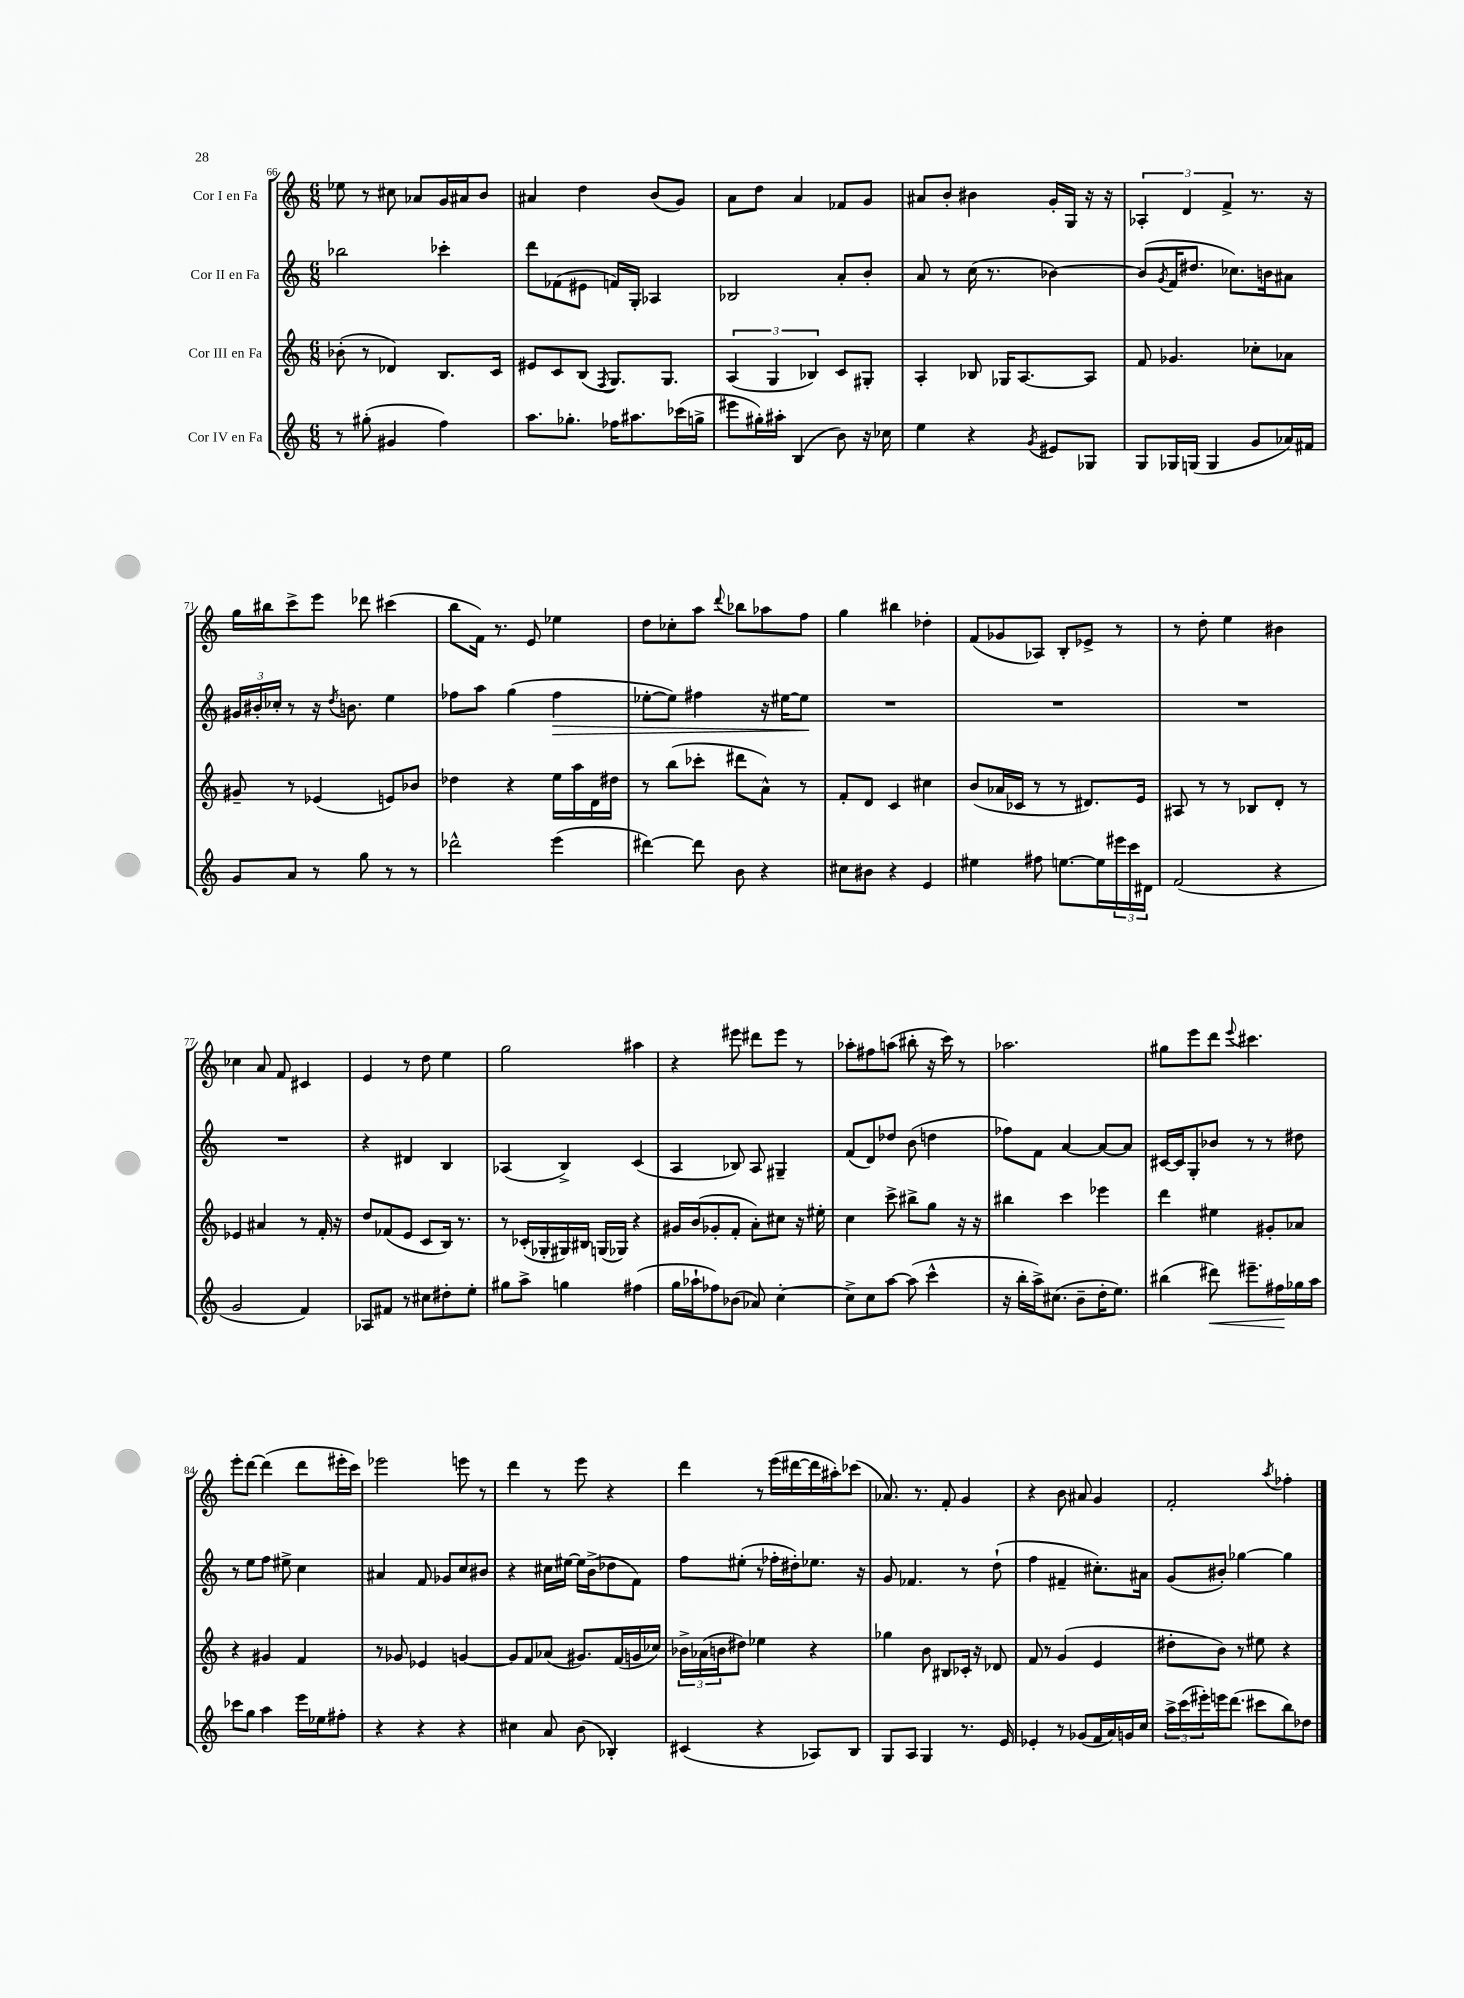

**kern	**dynam	**kern	**kern	**dynam	**kern
*part4	*part4	*part3	*part2	*part2	*part1
*staff4	*staff4	*staff3	*staff2	*staff2	*staff1
*I"Cor IV en Fa	*	*I"Cor III en Fa	*I"Cor II en Fa	*	*I"Cor I en Fa
*clefG2	*	*clefG2	*clefG2	*	*clefG2
*k[]	*	*k[]	*k[]	*	*k[]
*M6/8	*	*M6/8	*M6/8	*	*M6/8
=66	=66	=66	=66	=66	=66
8r	.	(8b-X'\	2bb-X\	.	8ee-X\
(8gg#X'\	.	8r	.	.	8r
4g#X/	.	4d-X/)	.	.	8cc#X\
.	.	.	.	.	8a-X/L
4ff\)	.	8.B/L	4ccc-X'\	.	16g/L
.	.	.	.	.	16a#X/J
.	.	.	.	.	8b/J
.	.	16c/Jk	.	.	.
=67	=67	=67	=67	=67	=67
8.aa\L	.	8e#X/L	8ddd\L	.	4a#X/
.	.	8c/	(8f-X\	.	.
8.gg-X'\J	.	.	.	.	.
.	.	(8B/J	8e#X\J	.	4dd\
.	.	8qF/	.	.	.
16ff-X\KL	.	8.G/L)	16fn/LL)	.	.
8.aa#X\	.	.	16G'/JJ	.	.
.	.	.	4A-X/	.	(8b/L
.	.	8.G/J	.	.	.
(16ccc-X\L	.	.	.	.	8g/J)
16ggn^\JJ	.	.	.	.	.
=68	=68	=68	=68	=68	=68
8eee#X\L	.	(6A/	2B-X/	.	8a\L
16gg#X'\L)	.	.	.	.	8dd\J
.	.	6G/	.	.	.
16aa#X'\JJ	.	.	.	.	.
(4B/	.	.	.	.	4a/
.	.	6B-X/)	.	.	.
8b\)	.	8c/L	8a'/L	.	8f-X/L
16r	.	8G#X'/J	8b'/J	.	8g/J
16cc-X\	.	.	.	.	.
=69	=69	=69	=69	=69	=69
4ee\	.	4A'/	8a/	.	8a#X/L
.	.	.	8r	.	8b'/J
4r	.	8B-X/	(16cc\	.	4b#X\
.	.	.	8.r	.	.
.	.	16G-X/KL	.	.	.
.	.	[8.A/	.	.	.
8qg/	.	.	.	.	.
8e#X/L	.	.	[4b-X\)	.	16g'/LL
.	.	.	.	.	16G/JJ
8G-X/J	.	8A/J]	.	.	16r
.	.	.	.	.	16r
=70	=70	=70	=70	=70	=70
8G/L	.	8f/	(8b-/L]	.	6A-X'/
.	.	.	8qg/	.	.
16G-X/L	.	4.g-X/	16f/K	.	.
.	.	.	.	.	6d/
(16Gn/JJ	.	.	8.dd#X/J	.	.
4G/	.	.	.	.	.
.	.	.	.	.	6f^/
.	.	.	8.cc-X\L)	.	.
8g/L	.	8cc-X'\L	.	.	8.r
.	.	.	16bn\k	.	.
16a-X/L)	.	8a-X\J	8a#X\J	.	.
16f#X/JJ	.	.	.	.	16r
!!LO:LB:g=z
=71	=71	=71	=71	=71	=71
8g/L	.	8g#X~/	24g#X/LL	.	16gg\LL
.	.	.	24b#X'/	.	.
.	.	.	.	.	16bb#X\J
.	.	.	24cc-X'/JJ	.	.
8a/J	.	8r	8r	.	8ccc^\
8r	.	(4e-X/	16r	.	8eee\J
.	.	.	8qdd/	.	.
.	.	.	8.bn\	.	.
8gg\	.	.	.	.	8ddd-X\
8r	.	8en/L)	4ee\	.	(4ccc#X\
8r	.	8b-X/J	.	.	.
=72	=72	=72	=72	=72	=72
2ddd-X^^\	.	4dd-X\	8ff-X\L	.	8bb\L
.	.	.	8aa\J	.	16f\Jk)
.	.	.	.	.	8.r
.	.	4r	(4gg\	.	.
.	.	.	.	.	8e/
!	!	!	!	!LO:HP:b	!
(4eee\	.	16ee\LL	4ff-\	>	4ee-X\
.	.	16aa\	.	.	.
.	.	16d\	.	.	.
.	.	16dd#X\JJ	.	.	.
=73	=73	=73	=73	=73	=73
[4ddd#X\)	.	8r	[8ee-X'\L	.	8dd\L
.	.	(8bb\L	8ee-\J])	.	8cc-X'\
8ddd#\]	.	8ccc-X'\J	4ff#X\	.	8aa\J
.	.	.	.	.	8qqddd/
8b\	.	8ddd#X\L	.	.	8bb-X\L
4r	.	8a^^\J)	16r	.	8aa-X\
.	.	.	[16ee#X\KL	.	.
.	.	8r	8ee#\J]	.	8ff\J
.	.	.	.	]	.
=74	=74	=74	=74	=74	=74
8cc#X\L	.	8f'/L	2.r	.	4gg\
8b#X\J	.	8d/J	.	.	.
4r	.	4c/	.	.	4bb#X\
4e/	.	4cc#X\	.	.	4dd-X'\
=75	=75	=75	=75	=75	=75
4ee#X\	.	(8b/L	2.r	.	(8f/L
.	.	16a-X/L	.	.	8g-X/
.	.	16c-X/JJ	.	.	.
8ff#X\	.	8r	.	.	8A-X/J)
[8.een\L	.	8r	.	.	8B'/L
.	.	8.d#X/L)	.	.	8e-X^/J
16ee\L]	.	.	.	.	.
24eee#X\	.	.	.	.	8r
24ccc\	.	.	.	.	.
.	.	16e/Jk	.	.	.
24d#X\JJ	.	.	.	.	.
=76	=76	=76	=76	=76	=76
(2f/	.	8A#X/	2.r	.	8r
.	.	8r	.	.	8dd'\
.	.	8r	.	.	4ee\
.	.	8B-X/L	.	.	.
4r	.	8d'/J	.	.	4b#X\
.	.	8r	.	.	.
!!LO:LB:g=z
=77	=77	=77	=77	=77	=77
2g/	.	4e-X/	2.r	.	4cc-X\
.	.	4a#X/	.	.	8a/
.	.	.	.	.	8f/
4f/)	.	8r	.	.	4c#X/
.	.	16f'/	.	.	.
.	.	16r	.	.	.
=78	=78	=78	=78	=78	=78
8A-X/L	.	8dd/L	4r	.	4e/
8f#X/J	.	(8f-X/	.	.	.
8r	.	8e/J	4d#X/	.	8r
8cc#X\L	.	8c/L	.	.	8dd\
8dd#X'\	.	16B/Jk)	4B/	.	4ee\
.	.	8.r	.	.	.
8ee'\J	.	.	.	.	.
=79	=79	=79	=79	=79	=79
8gg#X\L	.	8r	(4A-X/	.	2gg\
8aa^\J	.	(16c-X'/LL	.	.	.
.	.	16G-X'/	.	.	.
4ggn\	.	16G#X/)	4B^/)	.	.
.	.	16B#X/JJ	.	.	.
.	.	(16Gn/LL	.	.	.
.	.	16G-X/JJ)	.	.	.
(4ff#X\	.	4r	(4c/	.	4aa#X\
=80	=80	=80	=80	=80	=80
16gg\LL	.	16g#X/LL	4A/	.	4r
16aa-X`\J	.	(16b/J	.	.	.
8ff-X\)	.	8g-X'/	.	.	.
(8b-X\J	.	8f'/J	8B-X/)	.	8eee#X\
8a-X/)	.	8a'\L)	8A/	.	8ddd#X\L
[4cc'\	.	8cc#X\J	4G#X~/	.	8eee#\J
.	.	16r	.	.	8r
.	.	16ee#X'\	.	.	.
=81	=81	=81	=81	=81	=81
8cc^\L]	.	4cc\	(8f/L	.	8aa-X'\L
8cc\	.	.	8d/)	.	8ff#X\
[8aa\J	.	8ccc^\	8dd-X/J	.	(8aan\J
(8aa\]	.	8bb#X^\L	(8b\	.	8bb#X'\
4ccc^^\	.	8gg\J	4ddn\	.	16r
.	.	.	.	.	16ccc\)
.	.	16r	.	.	8r
.	.	16r	.	.	.
=82	=82	=82	=82	=82	=82
16r	.	4bb#X\	8ff-X\L)	.	2.aa-X\
16bb'\LL	.	.	.	.	.
16aa^\J)	.	.	8f\J	.	.
(8.cc#X\J	.	.	.	.	.
.	.	4ccc\	[4a/	.	.
8b~\L	.	.	.	.	.
16dd'\K	.	4eee-X\	8a/L_	.	.
8.ee\J)	.	.	.	.	.
.	.	.	8a/J]	.	.
=83	=83	=83	=83	=83	=83
(4bb#X\	.	4ddd\	[16c#X/LL	.	8gg#X\L
.	.	.	16c#/J]	.	.
.	.	.	8G'/	.	8eee\
!	!LO:HP:b	!	!	!	!
8ddd#X\)	<	4ee#X\	8b-X/J	.	8ddd\J
.	.	.	.	.	8qqeee/
8.eee#X~\L	.	.	8r	.	4.ccc#X\
.	.	8g#X'/L	8r	.	.
16ff#X\L	.	.	.	.	.
16gg-X\	[	8a-X/J	8dd#X\	.	.
16aa\JJ	.	.	.	.	.
!!LO:LB:g=z
=84	=84	=84	=84	=84	=84
8ccc-X\L	.	4r	8r	.	8eee'\L
8gg\J	.	.	8ee\L	.	[8ddd\J
4aa\	.	4g#X/	8ff\J	.	(4ddd\]
.	.	.	8ee#X^\	.	.
16eee\LL	.	4f/	4cc\	.	8ddd\L
16ee-X\J	.	.	.	.	.
8ff#X'\J	.	.	.	.	16eee#X'\L
.	.	.	.	.	16ccc\JJ)
=85	=85	=85	=85	=85	=85
4r	.	8r	4a#X/	.	2eee-X\
.	.	8g-X/	.	.	.
4r	.	4e-X/	8f/	.	.
.	.	.	8g-X/L	.	.
4r	.	[4gn/	8cc/	.	8eeen\
.	.	.	8b#X/J	.	8r
=86	=86	=86	=86	=86	=86
4cc#X\	.	8g/L]	4r	.	4ddd\
.	.	8f/	.	.	.
8a/	.	(8a-X/J	16cc#X\LL	.	8r
.	.	.	[16ee#X\JJ	.	.
(8b\	.	8.g#X/L)	16ee#\LL]	.	8eee\
.	.	.	(16b^\J	.	.
4B-X'/)	.	.	8dd-X\	.	4r
.	.	(16f/L	.	.	.
.	.	16gn/	8f\J)	.	.
.	.	16cc-X/JJ)	.	.	.
=87	=87	=87	=87	=87	=87
(4c#X/	.	24b-X^\LL	8ff\L	.	4ddd\
.	.	(24a-X\	.	.	.
.	.	24bn\J	.	.	.
.	.	8dd#X\J)	(8ee#X'\J	.	.
4r	.	4ee-X\	8r	.	8r
.	.	.	16ff-X'\LL	.	(16eee\LL
.	.	.	16dd#X'\J)	.	[16ddd#X\
8A-X/L)	.	4r	8.ee-X\J	.	16ddd#\]
.	.	.	.	.	16aa#X'\J)
8B/J	.	.	.	.	(8ccc-X\J
.	.	.	16r	.	.
=88	=88	=88	=88	=88	=88
8G/L	.	4gg-X\	8g/	.	8.a-X/)
8A/J	.	.	4.f-X/	.	.
.	.	.	.	.	8.r
4G/	.	8b\	.	.	.
.	.	8B#X/L	.	.	8f'/
8.r	.	16c-X'/Jk	8r	.	4g/
.	.	16r	.	.	.
.	.	8d-X/	(8dd`\	.	.
16e/	.	.	.	.	.
=89	=89	=89	=89	=89	=89
4e-X'/	.	8f/	4ff\	.	4r
.	.	8r	.	.	.
8r	.	(4g/	4f#X~/	.	8b\
(8g-X/L	.	.	.	.	8a#X/
16f/L	.	4e/	8.cc#X'\L)	.	4g/
16a/)	.	.	.	.	.
16gn/	.	.	.	.	.
16cc/JJ	.	.	16a#X\Jk	.	.
=90	=90	=90	=90	=90	=90
24aa^\LL	.	8dd#X'\L	(8g/L	.	2f'/
(24ccc\	.	.	.	.	.
24eee#X'\)	.	.	.	.	.
16eeen\J	.	8b\J)	8b#X'/J)	.	.
(8.ddd\J	.	.	.	.	.
.	.	8r	[4gg-X\	.	.
8ccc#X\L	.	8ee#X\	.	.	.
.	.	.	.	.	8qaa/
8bb\)	.	4r	4gg-\]	.	4ff-X'\
8dd-X\J	.	.	.	.	.
==	==	==	==	==	==
*-	*-	*-	*-	*-	*-
